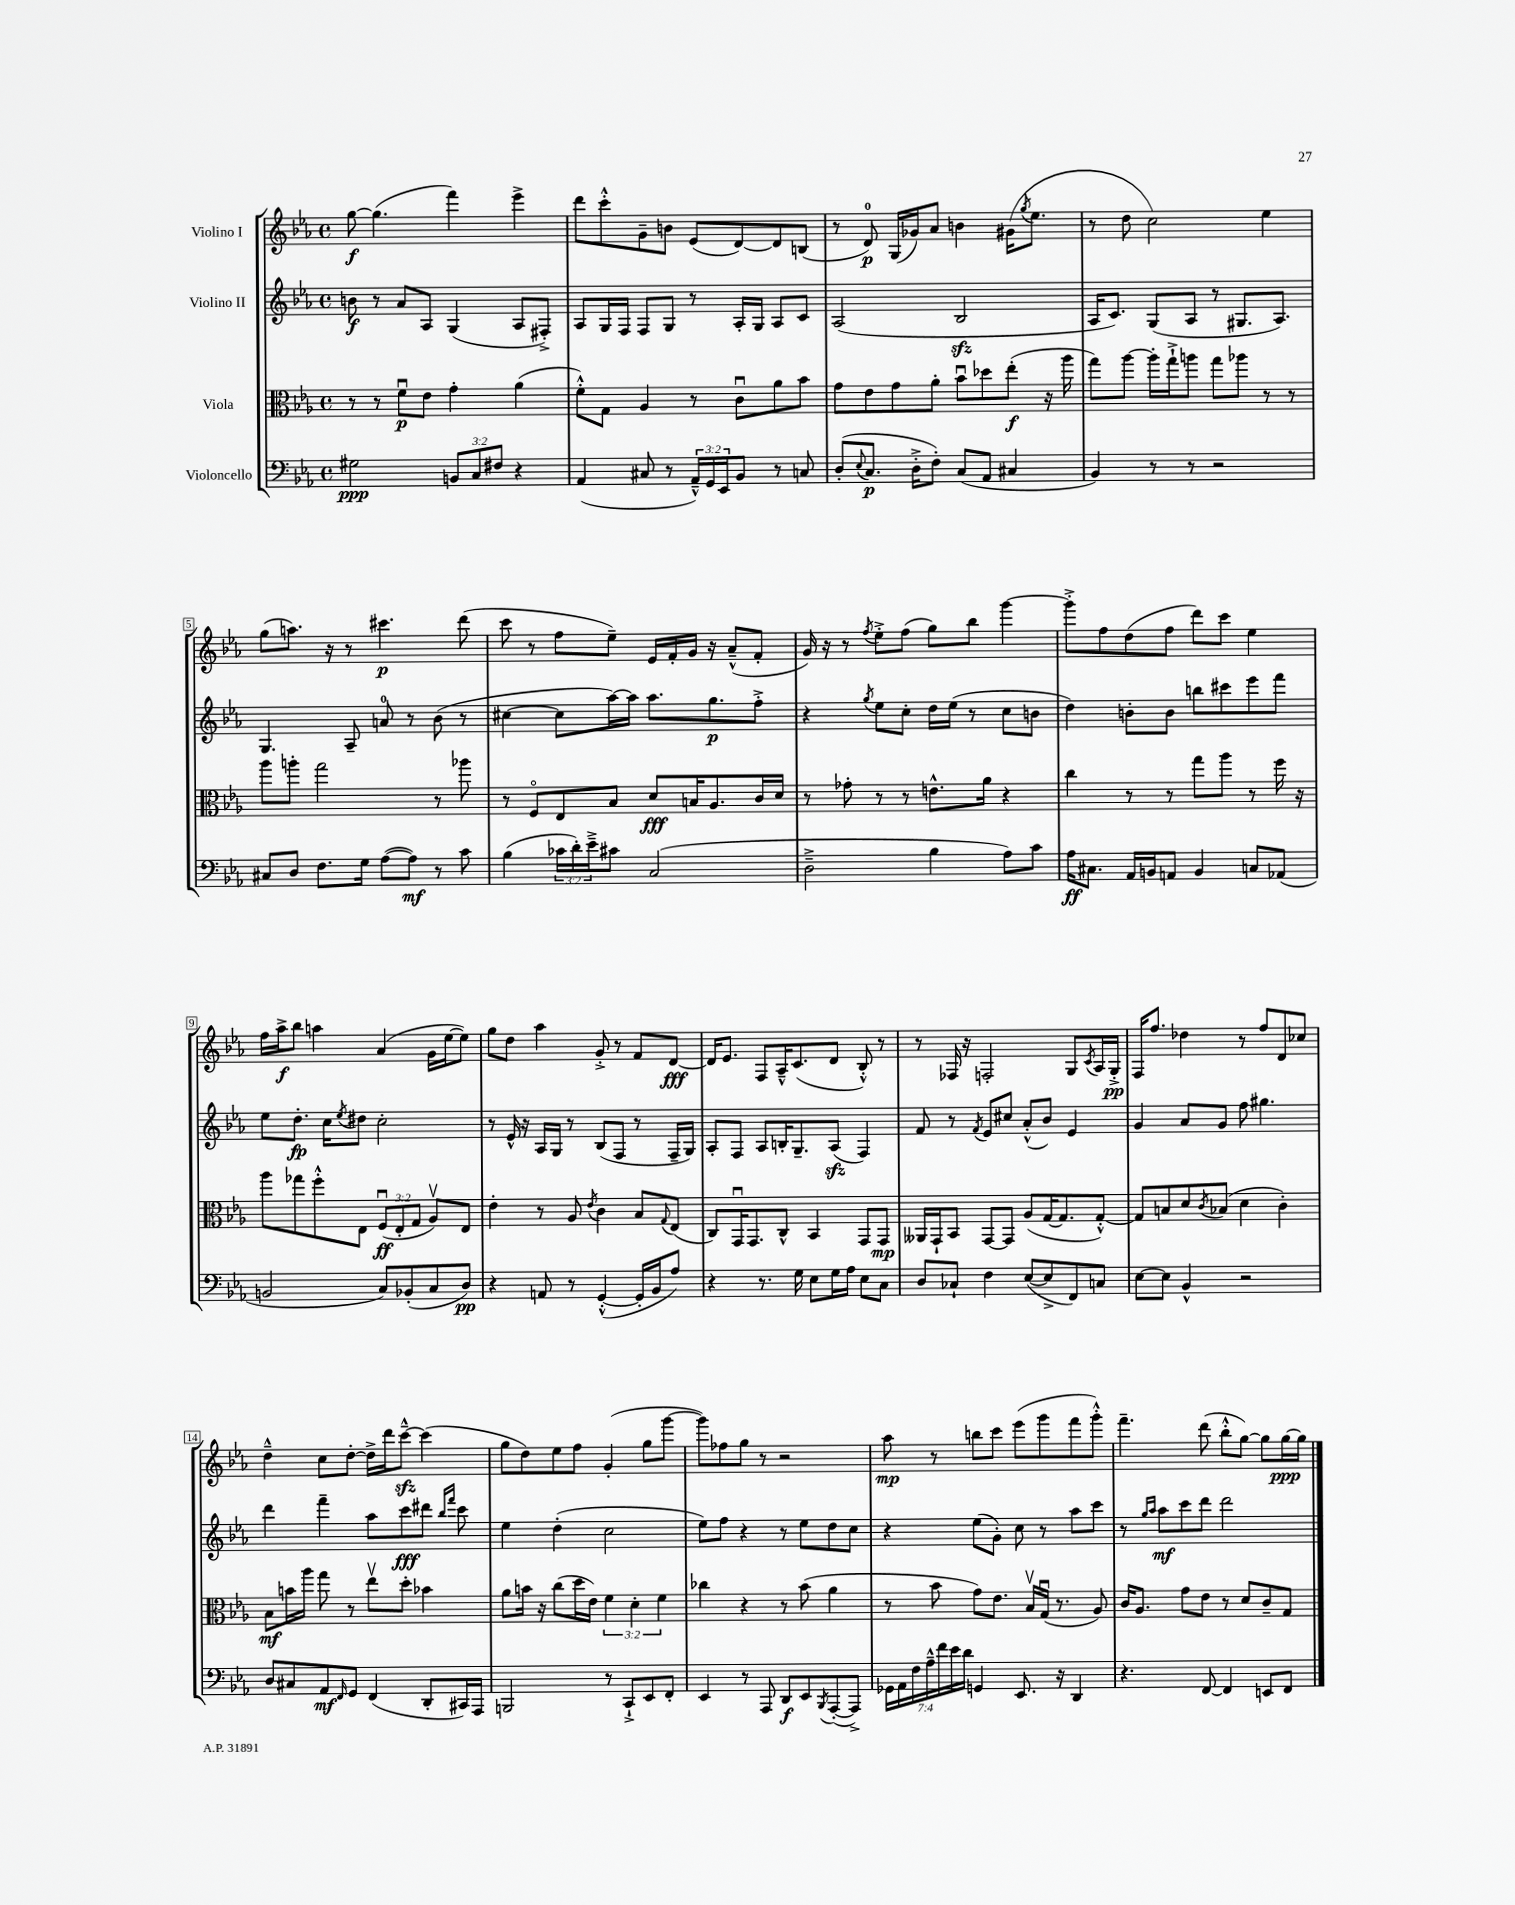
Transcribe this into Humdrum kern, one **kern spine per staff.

**kern	**kern	**kern	**kern
*staff4	*staff3	*staff2	*staff1
*clefF4	*clefC3	*clefG2	*clefG2
*k[b-e-a-]	*k[b-e-a-]	*k[b-e-a-]	*k[b-e-a-]
*M4/4	*M4/4	*M4/4	*M4/4
*met(c)	*met(c)	*met(c)	*met(c)
2G#	8r	8b	[8gg
.	8r	8r	(4.gg]
.	8fu	8a-	.
.	8e-	8A-	.
12BB	4g'	(4G	4fff)
12C	.	.	.
12F#	.	.	.
4r	(4a-	8A-	4eee-^
.	.	8F#'^)	.
=	=	=	=
(4AA-	8f'^^)	8A-	8ddd
.	8G	16G	8ccc'^^
.	.	16F	.
8C#	4A-	8F	8g~
8r	.	8G	8b
24AA-~^^)	8r	8r	(8e-
24GG	.	.	.
24EE-	.	.	.
8BB-	8cu	16A-'	[8d)
.	.	16G	.
8r	8a-	8A-	8d]
8C	8b-	8c	(8B
=	=	=	=
(8D'	8g	(2A-	8r
8qqE-	.	.	.
8.C	8e-	.	8d)
.	8g	.	(16G
16D'^	.	.	16g-)
8F')	8a-'	.	8a-
(8C	8b-u	2B-	4b
8AA-	8dd-	.	.
4C#	(8ee-'	.	(16g#
.	.	.	8qgg
.	.	.	8.ee-
.	16r	.	.
.	16aa-	.	.
=	=	=	=
4BB-)	8gg)	16A-	8r
.	.	8.c)	.
.	[8aa-	.	8dd
8r	16aa-']	(8G	2cc)
.	16gg`^	.	.
8r	8aa	8A-	.
2r	8gg	8r	.
.	8aa-	8.G#	.
.	8r	.	4ee-
.	.	8.A-)	.
.	8r	.	.
=	=	=	=
8C#	8aa-	4.G	(8gg
8D	8aa'	.	8.aa)
8.F	2gg	.	.
.	.	.	16r
.	.	8A-~	8r
16G	.	.	.
([8A-	.	8a	4.ccc#
8A-])	.	8r	.
8r	8r	(8b-	.
8c	8aa-	8r	(8ddd
=	=	=	=
(4B-	8r	[4cc#	8ccc
.	8Fo	.	8r
24c-	8E-	8cc#]	8ff
24d')	.	.	.
24e-~^	.	.	.
8c#	8B-	[16aa-)	8ee-~)
.	.	16aa-]	.
(2C	8d	8.aa-	16e-
.	.	.	16f'
.	16B	.	16g
.	8.A-	8.gg	16r
.	.	.	(8a-~^^
.	16c	8ff'^	8f'
.	16d	.	.
=	=	=	=
2D~^	8r	4r	16g)
.	.	.	16r
.	8g-'	.	8r
.	.	8qgg	8qff
.	8r	8ee-	8ee-'^
.	8r	8cc'	(8ff
4B-	8.e^^	16dd	8gg)
.	.	(16ee-	.
.	.	8r	8bb-
.	16a-	.	.
8A-)	4r	8cc	[4ggg
8c	.	8b	.
=	=	=	=
16A-	4cc	4dd)	8ggg'^]
8.C#	.	.	.
.	.	.	8ff
16AA-	8r	8b'	(8dd
16BB	.	.	.
8AA	8r	8b	8ff
4BB	8gg	8bb	8ddd)
.	8aa-	8ccc#	8ccc
8C	8r	8eee-	4ee-
(8AA-	16ff	8fff	.
.	16r	.	.
=	=	=	=
2BB	8aa-	8ee-	16ff
.	.	.	16aa-^
.	8gg-	8.dd'	8bb-
.	8ff'^^	.	4aa
.	.	16cc	.
.	.	8qee-	.
.	8E-	8dd#	.
8C)	(12Fu	2cc'	(4a-
.	12E-'	.	.
(8BB-'	.	.	.
.	12G	.	.
8C	8A-v)	.	16g
.	.	.	[16ee-
8D)	8E-	.	8ee-])
=	=	=	=
4r	4e-'	8r	8gg
.	.	16e-^^	8dd
.	.	16r	.
8AA	8r	16A-	4aa-
.	.	16G	.
8r	8A-	8r	.
.	8qe-	.	.
([4GG'^^	4c	(8B-	8g'^
.	.	8F	8r
16GG']	8B-	8r	8f
16BB-	.	.	.
.	8qqG	.	.
8A-)	(8E-	16F~	[8d
.	.	16G)	.
=	=	=	=
4r	8C)	8A-'	16d]
.	.	.	8.e-
.	16GGu	8F	.
.	8.GG	.	.
8.r	.	8A-	8F
.	8C^^	16B'	16A-~^^
16G	.	8.G~	(8.c
8E-	4BB-	.	.
16G	.	(8A-	8d
16A-	.	.	.
8E-	8GG	4F)	8B-'^^)
8C	8GG	.	8r
=	=	=	=
8D	16AA--	8f	8r
.	16GG`	.	.
8C-`	8BB-	8r	16F-
.	.	.	16r
.	.	8qf	.
4F	[8GG	8e-	2F'
.	8GG]	8cc#	.
([8E-	(8A-	(8a-'^^	.
8E-^]	[16G	8b-)	.
.	8.G]	.	.
8FF)	.	4e-	8G
.	.	.	8qc
8C	[8G'^^)	.	16A-
.	.	.	16G'^
=	=	=	=
[8E-	8G]	4g	16F
.	.	.	8.ff
8E-]	8B	.	.
4BB-^^	8d	8a-	4dd-
.	8qc	.	.
.	(8B-	8g	.
2r	4d	8ff	8r
.	.	4.gg#	8ff
.	4c')	.	8d
.	.	.	8cc-
=	=	=	=
8D	8B-	4ddd	4dd~^^
8C#	16b	.	.
.	16aa-	.	.
8AA-	8gg	4fff~	8cc
16qqFF	.	.	.
8GG	8r	.	[8dd'
(4FF	8ee-v	8aa-	16dd^]
.	.	.	16ddd
.	8dd'	8ccc	[8ccc~^^
8DD'	4b-	8ddd#	(4ccc]
.	.	16qqbb-	.
.	.	16qqfff	.
16CC#)	.	8ccc	.
16AAA-	.	.	.
=	=	=	=
2BBB	8a-	4ee-	8gg
.	16b	.	8dd)
.	16r	.	.
.	(8cc	(4dd'	8ee-
.	16dd	.	8ff
.	16e-)	.	.
8r	6f	2cc	(4g'
8CC`^	.	.	.
.	6d'	.	.
8EE-	.	.	8gg
.	6f	.	.
8FF'	.	.	[8ggg
=	=	=	=
4EE-	4cc-	8ee-)	8ggg])
.	.	8ff	8ff-
8r	4r	4r	8gg
8AAA-	.	.	8r
8DD	8r	8r	2r
8EE-	(8b-	8ee-	.
8qBBB-	.	.	.
([8AAA-'	4a-	8dd	.
8AAA-^])	.	8cc	.
=	=	=	=
28GG-	8r	4r	8aa-
28AA-	.	.	.
28F	.	.	.
28A-~^^	.	.	.
.	8b-	.	8r
28f	.	.	.
28e-	.	.	.
28d	.	.	.
4GG	8g)	(8ee-	8bb
.	8.e-	8g')	8ccc
8.EE-	.	8cc	(8eee-
.	16B-v	.	.
.	(16Gu	8r	8ggg
16r	8.r	.	.
4DD	.	8aa-	8fff
.	8A-)	8ccc	8ggg'^^)
=	=	=	=
4.r	16c	8r	4.fff~
.	8.A-	.	.
.	.	16qqgg	.
.	.	16qqaa-	.
.	.	8aa-	.
.	8g	8ccc	.
[8FF	8e-	8ddd	(8ddd
4FF]	8r	2ddd	8bb-'^^
.	8d	.	[8gg)
8EE	8c~	.	8gg]
8FF	8G	.	[16gg
.	.	.	16gg]
==	==	==	==
*-	*-	*-	*-
